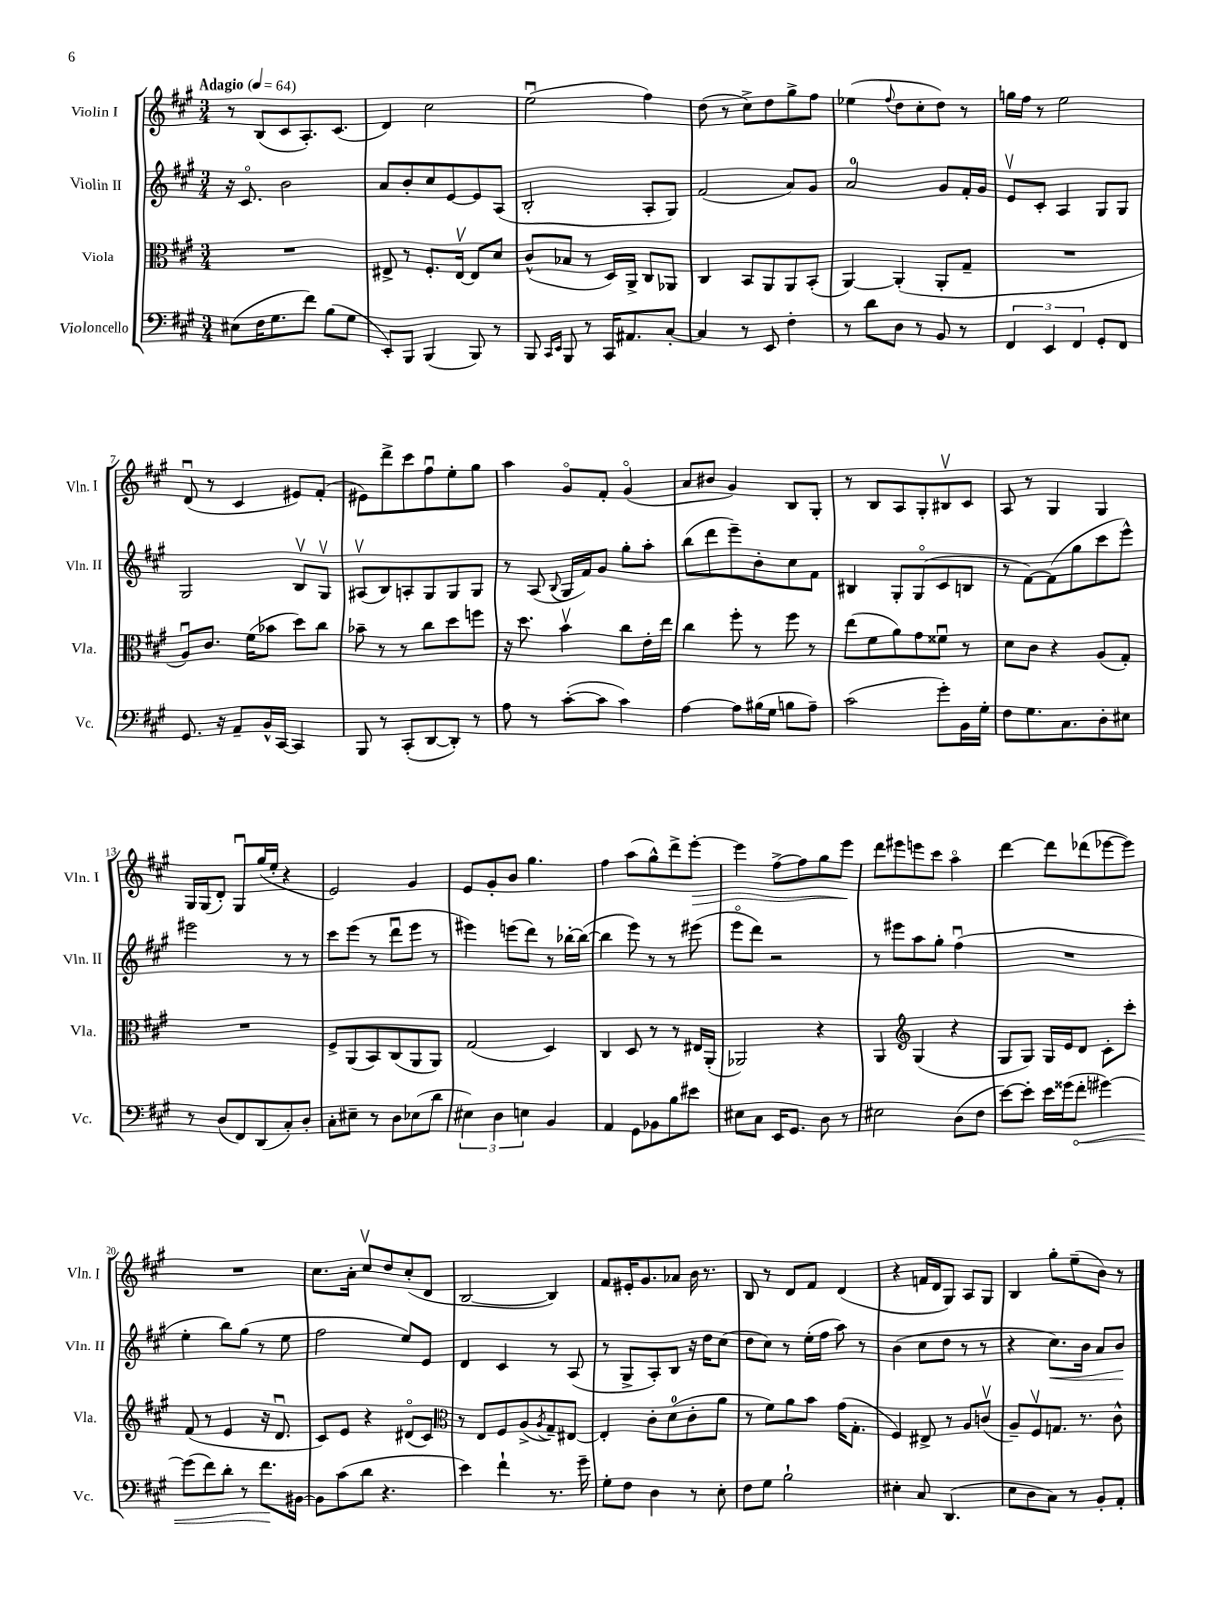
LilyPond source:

<<
\new StaffGroup <<
\new Staff = "s0" \with { instrumentName = "Violin I" shortInstrumentName = "Vln. I" } {
    \clef treble \key a \major \numericTimeSignature \time 3/4 \tempo "Adagio" 4 = 64
    r8 b8( cis'8 a8.-.) cis'8.( |
    d'4) cis''2 |
    e''2\downbow( fis''4) |
    d''8( r8 cis''8->) d''8 gis''8-> fis''8 |
    ees''4( \appoggiatura { fis''8 } d''8 cis''8-. d''8) r8 |
    g''16 fis''16 r8 e''2 |
    d'8\downbow( r8 cis'4 eis'8) fis'8-.( |
    eis'8) d'''8-> cis'''8 fis''8\downbow e''8-. gis''8 |
    a''4 gis'8\flageolet fis'8-. gis'4\flageolet( |
    a'8 bis'8 gis'4) b8 gis8-. |
    r8 b8 a8 gis8-. bis8\upbow cis'8 |
    a8 r8 gis4 gis4 |
    gis16 gis16( d'8-.) gis8\downbow gis''16( e''16-. r4 |
    e'2) gis'4 |
    e'8 gis'8-. b'8 gis''4. |
    fis''4 a''8( gis''8-^) d'''8-> e'''8~-.\> |
    e'''4 fis''8~-> fis''8 gis''8 e'''8\! |
    d'''8 eis'''8 e'''8 cis'''8 a''4\flageolet |
    d'''4~ d'''8 des'''8( ees'''8~ ees'''8) |
    R2. |
    cis''8. a'16-. cis''8\upbow d''8 cis''8-.( d'8 |
    b2~ b4) |
    fis'8 eis'16-. gis'8. aes'8 b'16 r8. |
    b8 r8 d'8 fis'8 d'4( |
    r4 f'16 d'16 gis8) a8 gis8 |
    b4 gis''8-. e''8--( b'8) r8 \bar "|." |
}
\new Staff = "s1" \with { instrumentName = "Violin II" shortInstrumentName = "Vln. II" } {
    \clef treble \key a \major \numericTimeSignature \time 3/4
    r16 cis'8.\flageolet b'2 |
    a'8 b'8-. cis''8 e'8~ e'8 a8( |
    b2-. a8-. gis8) |
    fis'2( a'8) gis'8 |
    a'2-0 gis'8 fis'16-. gis'16 |
    e'8\upbow cis'8-. a4 gis8 gis8 |
    gis2 b8\upbow gis8\upbow |
    ais8\upbow( b8) a8-. gis8 gis8 gis8 |
    r8 a8( \appoggiatura { b8 } gis16 fis'16) gis'8 gis''8-. a''8-. |
    b''8( d'''8 e'''8--) b'8-. cis''8 fis'8 |
    bis4 gis8-. gis8\flageolet( cis'8 b8 |
    r8 fis'8~) fis'8( gis''8 cis'''8 e'''8-^) |
    eis'''2 r8 r8 |
    cis'''8 e'''8( r8 d'''8\downbow e'''8 r8 |
    eis'''4) e'''8( d'''8) r8 bes''16~-. bes''16~( |
    bes''4 e'''8) r8 r8 eis'''8( |
    e'''8\flageolet d'''8) r2 |
    r8 eis'''8 a''8 gis''8-. fis''4\downbow( |
    R2. |
    e''4-. b''8) gis''8( r8 e''8 |
    fis''2 e''8) e'8 |
    d'4 cis'4 r8 a8( |
    r8 gis8-> a8-.) b8 r16 d''16 cis''8( |
    d''8 cis''8) r8 e''16-.( fis''16 a''8) r8 |
    b'4( cis''8 d''8 r8 r8 |
    r4 cis''8.\<) b'16 a'8 b'8\! \bar "|." |
}
\new Staff = "s2" \with { instrumentName = "Viola" shortInstrumentName = "Vla." } {
    \clef alto \key a \major \numericTimeSignature \time 3/4
    R2. |
    eis8-> r8 fis8.-. eis16~\upbow eis8 d'8 |
    cis'8-^( bes8 r8 d16) a,16-> cis8 aes,8 |
    cis4 b,8 a,8 a,8 b,8-.( |
    a,4~) a,4-.( a,8-. gis8-- |
    R2. |
    a8\downbow) cis'8. fis'16( bes'8 d''8) cis''8 |
    bes'8-- r8 r8 cis''8 d''8 f''8 |
    r16 d''8. b'4\upbow cis''8 e'16-. e''16 |
    cis''4 fis''8-. r8 fis''8 r8 |
    e''8( fis'8 a'8) gis'8 fisis'8\downbow r8 |
    d'8 cis'8 r4 a8( gis8-.) |
    R2. |
    fis8-> a,8( b,8) cis8( a,8 a,8) |
    gis2( d4) |
    cis4 d8 r8 r8 eis16 a,16-.( |
    aes,2) r4 |
    a,4 \clef treble gis4( r4 |
    gis8 gis8) gis16 e'16 d'8 cis'8-. cis'''8-. |
    fis'8( r8 e'4 r16 d'8.\downbow |
    cis'8) e'8 r4 dis'8\flageolet( cis'8) |
    \clef alto r8 e8 fis8 a8->( \acciaccatura { a8 } gis8--) eis8~ |
    eis4-. cis'8-. d'8-0( cis'8-. a'8 |
    r8 fis'8) a'8 b'8 gis'16( gis8.-. |
    fis4) eis8-> r8 a8 c'8\upbow( |
    a8--) fis8\upbow g8. r8. cis'8-^ \bar "|." |
}
\new Staff = "s3" \with { instrumentName = "Violoncello" shortInstrumentName = "Vc." } {
    \clef bass \key a \major \numericTimeSignature \time 3/4
    eis8( fis16 gis8. fis'8) b8( gis8 |
    e,8-.) b,,8 b,,4( b,,8) r8 |
    b,,8 \grace { cis,16 e,16 } b,,8 r8 cis,16 ais,8. cis8~-. |
    cis4 r8 e,8 fis4-. |
    r8 d'8 d8 r8 b,8 r8 |
    \tuplet 3/2 { fis,4 e,4 fis,4 } gis,8-. fis,8 |
    gis,8. r16 a,8-- b,16-^ cis,16~ cis,4 |
    b,,8 r8 cis,8-.( d,8~ d,8-.) r8 |
    a8 r8 cis'8~-.( cis'8 cis'4) |
    a4~ a8 bis16( gis16 b8 a8--) |
    cis'2( gis'8-.) b,16 gis16-. |
    fis8 gis8. cis8. d8-. eis8 |
    r8 d8( fis,8) d,8( cis8-.) d8-. |
    cis8-. eis8-- r8 d8 ees8( d'8 |
    \tuplet 3/2 { eis4) d4 e4 } b,4 |
    a,4 gis,8 bes,8 b8 eis'8 |
    eis8 cis8 e,16 gis,8. d8 r8 |
    eis2 d8( fis8 |
    e'8~) e'8-. e'16 gisis'16( \once \override Hairpin.circled-tip = ##t fis'8-.\< gis'4~) |
    gis'8( fis'8) d'8-. r8 fis'8.\! bis,16~ |
    bis,8 cis'8( d'8 r4. |
    e'4) fis'4-! r8. gis'16-- |
    gis8-. fis8 d4 r8 e8-. |
    fis8 gis8 b2-! |
    eis4-. cis8 d,4.( |
    e8 d8 cis8) r8 b,8-. a,8-. \bar "|." |
}
>>
>>
